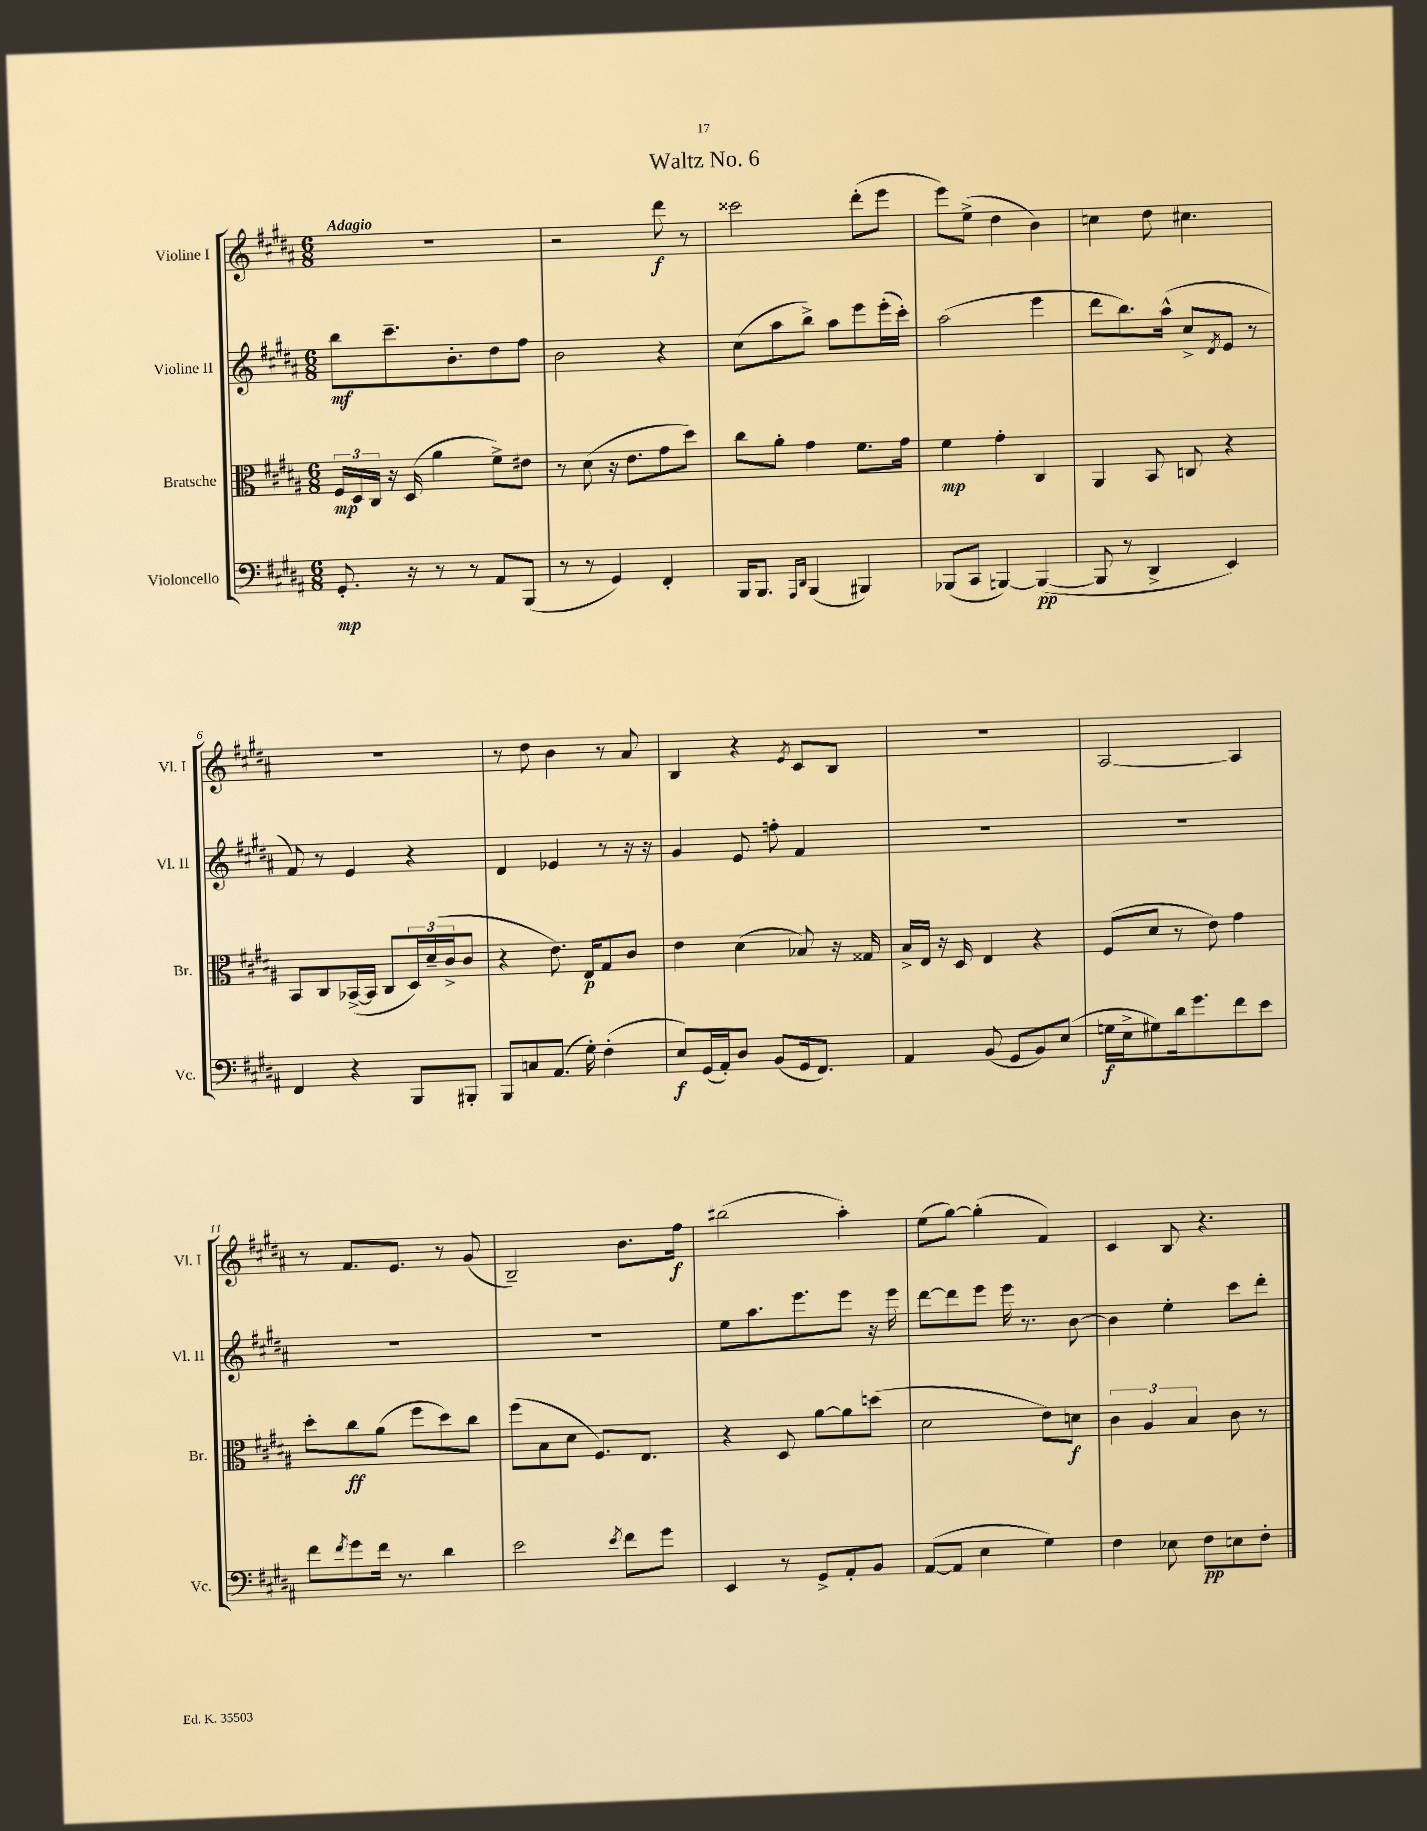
\header { title = "Waltz No. 6" }
<<
\new StaffGroup <<
\new Staff = "s0" \with { instrumentName = "Violine I" shortInstrumentName = "Vl. I" } {
    \clef treble \key b \major \numericTimeSignature \time 6/8 \tempo "Adagio"
    r2. |
    r2 dis'''8\f r8 |
    cisis'''2 dis'''8-.( e'''8 |
    e'''8) e''8->( dis''4 b'4) |
    c''4 dis''8 cis''4. |
    R2. |
    r8 dis''8 b'4 r8 ais'8 |
    b4 r4 \acciaccatura { e'8 } cis'8 b8 |
    R2. |
    ais2~ ais4 |
    r8 fis'8. e'8. r8 gis'8( |
    b2--) b'8. fis''16\f |
    bis''2( ais''4-.) |
    e''8( gis''8~) gis''4-.( fis'4) |
    cis'4 b8 r4. \bar "|." |
}
\new Staff = "s1" \with { instrumentName = "Violine II" shortInstrumentName = "Vl. II" } {
    \clef treble \key b \major \numericTimeSignature \time 6/8
    b''8\mf cis'''8.-- b'8.-. dis''8 fis''8 |
    b'2 r4 |
    cis''8( ais''8 b''8->) ais''8 e'''8 e'''16-.( cis'''16-.) |
    ais''2( e'''4 |
    dis'''8 b''8.) ais''16-^( cis''8-> \acciaccatura { dis'8 } e'8 r8 |
    fis'8) r8 e'4 r4 |
    dis'4 ees'4 r8 r16 r16 |
    gis'4 e'8 f''8-. fis'4 |
    R2. |
    R2. |
    R2. |
    R2. |
    e''8 ais''8. e'''8. e'''8 r16 e'''16 |
    dis'''8~ dis'''8 e'''8 e'''16 r8. b'8~ |
    b'4 e''4-. cis'''8 dis'''8-. \bar "|." |
}
\new Staff = "s2" \with { instrumentName = "Bratsche" shortInstrumentName = "Br." } {
    \clef alto \key b \major \numericTimeSignature \time 6/8
    \tuplet 3/2 { fis16\mp dis16 cis16 } r16 dis16( ais'4 fis'8->) eis'8 |
    r8 dis'8( r16 e'8. gis'8 dis''8) |
    cis''8 ais'8-. gis'4 fis'8. gis'16 |
    fis'4\mp gis'4-. cis4 |
    ais,4 b,8 c8 r4 |
    b,8 cis8 bes,16~->( bes,16 cis8 \tuplet 3/2 { dis16) dis'16--( cis'16-> } cis'8 |
    r4 e'8.) e16\p gis8 cis'8 |
    e'4 dis'4( bes8) r16 gisis16 |
    b16-> e16 r16 dis16 e4 r4 |
    fis8( dis'8 r8 e'8) gis'4 |
    dis''8-. cis''8\ff ais'8( fis''8 dis''8) cis''8 |
    fis''8( b8 dis'8 fis8.) e8. |
    r4 dis8 ais'8~ ais'8 d''8( |
    dis'2 e'8) d'8\f |
    \tuplet 3/2 { cis'4 ais4 b4 } cis'8 r8 \bar "|." |
}
\new Staff = "s3" \with { instrumentName = "Violoncello" shortInstrumentName = "Vc." } {
    \clef bass \key b \major \numericTimeSignature \time 6/8
    gis,8.-.\mp r16 r8 r8 ais,8 b,,8( |
    r8 r8 gis,4) fis,4-. |
    b,,16 b,,8. \grace { ais,,16 dis,16 } b,,4( bis,,4) |
    bes,,8( cis,8 b,,4~) b,,4~\pp( |
    b,,8 r8 dis,4-> e,4) |
    fis,4 r4 b,,8 bis,,8-. |
    b,,8 c8 ais,8.( gis16-.) fis4-.( |
    e8\f) gis,16( ais,16-.) dis8 b,8( gis,16 fis,8.) |
    ais,4 b,8( gis,8 b,8) e8( |
    g16\f e16-> gis8) dis'16 gis'8. fis'8 e'8 |
    fis'8 \acciaccatura { fis'8 } gis'8 fis'16 r8. dis'4 |
    e'2 \acciaccatura { e'8 } fis'8 gis'8 |
    e,4 r8 gis,8-> ais,8-. b,8 |
    ais,8~( ais,8 e4 gis4) |
    fis4 ees8 fis8\pp e8 fis8-. \bar "|." |
}
>>
>>
